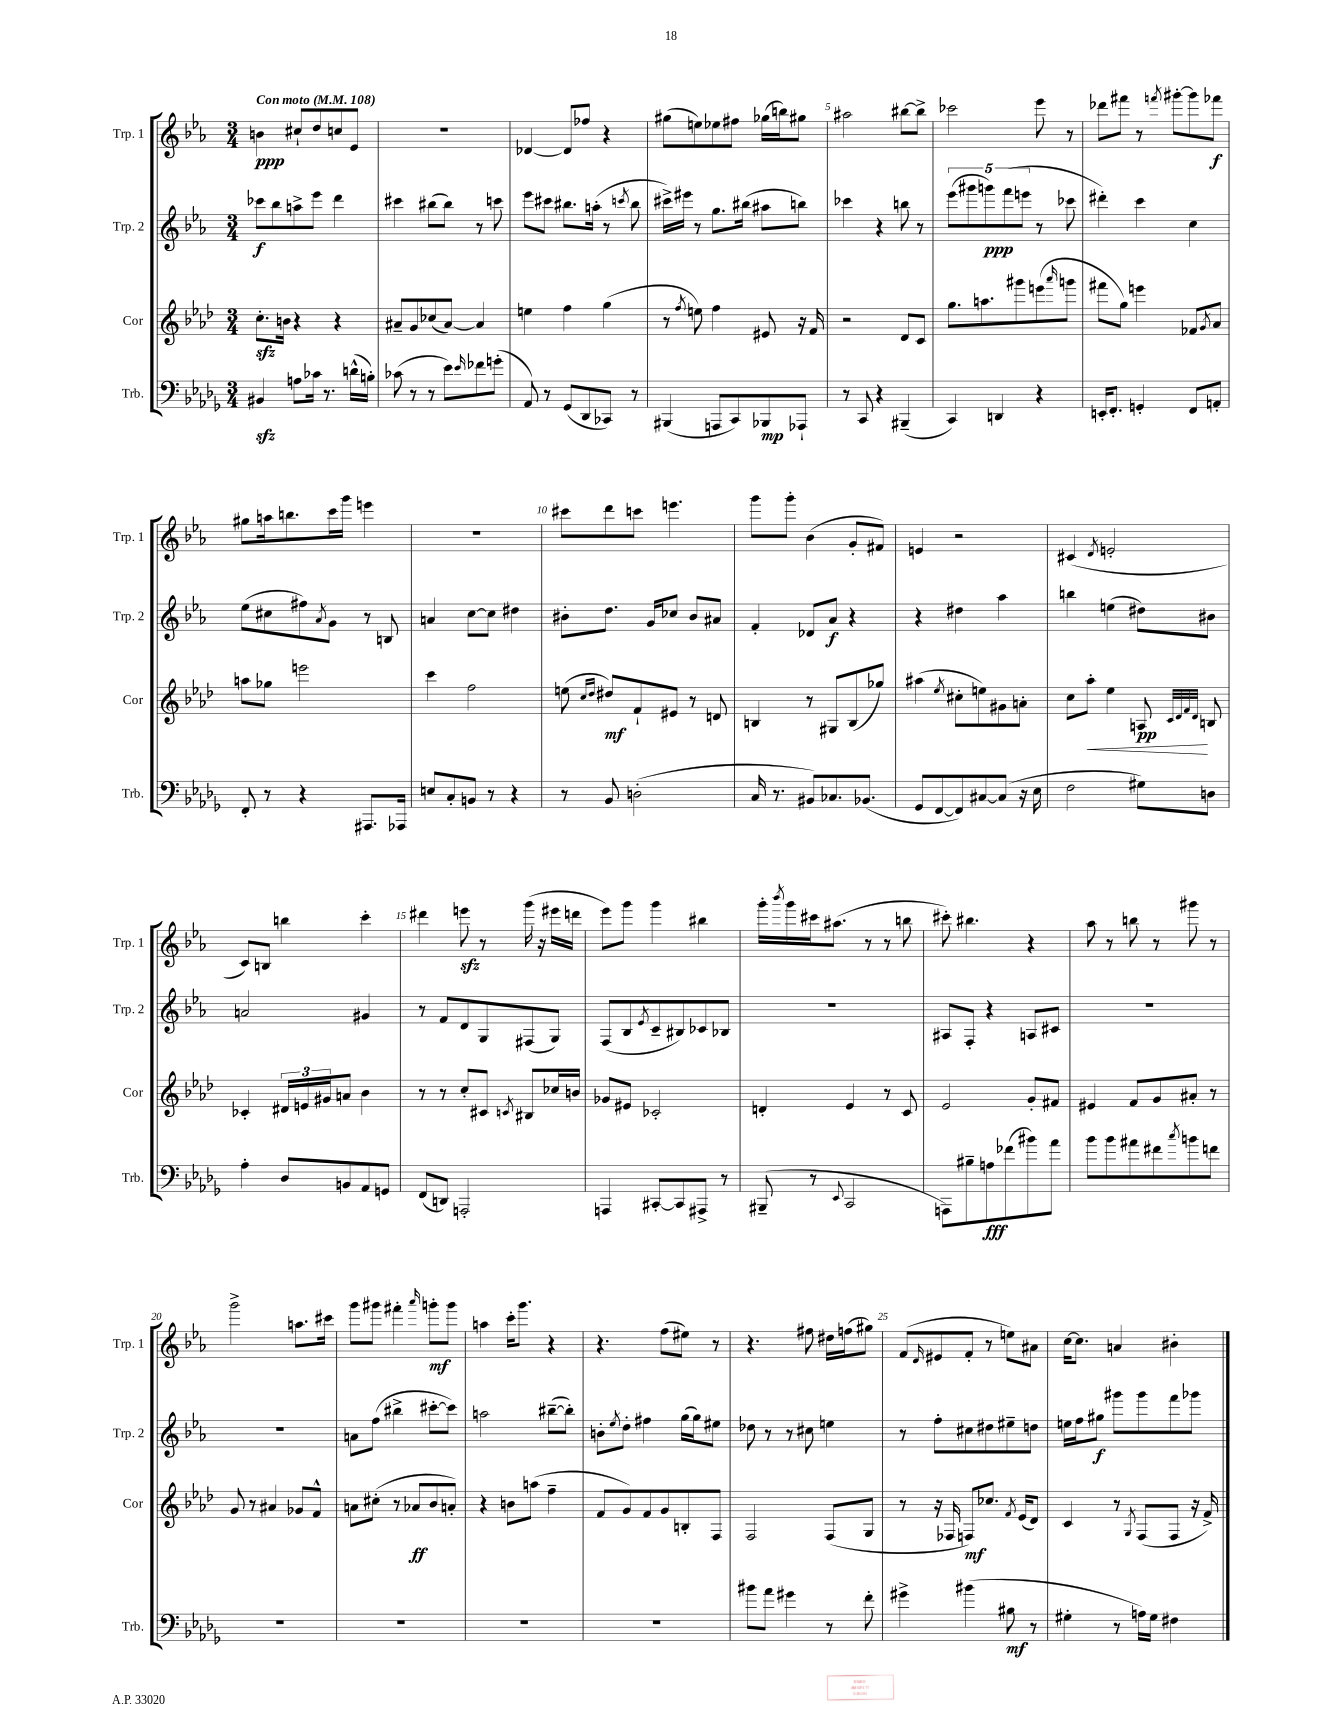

**kern	**dynam	**kern	**dynam	**kern	**dynam	**kern	**dynam
*part4	*part4	*part3	*part3	*part2	*part2	*part1	*part1
*staff4	*staff4	*staff3	*staff3	*staff2	*staff2	*staff1	*staff1
*I"Trb.	*	*I"Cor	*	*I"Trp. 2	*	*I"Trp. 1	*
*I'Trb.	*	*I'Cor	*	*I'Trp. 2	*	*I'Trp. 1	*
*clefF4	*	*clefG2	*	*clefG2	*	*clefG2	*
*k[b-e-a-d-g-]	*	*k[b-e-a-d-]	*	*k[b-e-a-]	*	*k[b-e-a-]	*
*M3/4	*	*M3/4	*	*M3/4	*	*M3/4	*
*MM108	*	*MM108	*	*MM108	*	*MM108	*
=1	=1	=1	=1	=1	=1	=1	=1
!	!	!	!	!	!	!LO:TX:a:B:t=Con moto	!
4BB#Xzz/	.	8.cczz'\L	.	8ccc-X\L	f	4bn\	ppp
.	.	.	.	8bb-\	.	.	.
.	.	16bn\Jk	.	.	.	.	.
8An\L	.	4r	.	8aan^\	.	8cc#X`/L	.
16c-X\Jk	.	.	.	8eee-\J	.	8dd/	.
8.r	.	.	.	.	.	.	.
.	.	4r	.	4ddd\	.	8ccn/	.
(16dn^^\LL	.	.	.	.	.	8e-/J	.
16Bn'\JJ)	.	.	.	.	.	.	.
=2	=2	=2	=2	=2	=2	=2	=2
(8c-X\	.	8a#X~/L	.	4ccc#X\	.	2.r	.
8r	.	8g/	.	.	.	.	.
8r	.	(8cc-X/	.	(8bb#X\L	.	.	.
8e-\L)	.	[8a#/J)	.	8bb#\J)	.	.	.
16qqe-/	.	.	.	.	.	.	.
8f-X\	.	4a#/]	.	8r	.	.	.
(8gn'\J	.	.	.	8cccn\	.	.	.
=3	=3	=3	=3	=3	=3	=3	=3
8AA-/)	.	4een\	.	8eee-\L	.	[4d-X/	.
8r	.	.	.	8ccc#X\J	.	.	.
(8GG-/L	.	4ff\	.	8.bb#X\L	.	8d-/L]	.
8DD-/	.	.	.	.	.	8ff-X/J	.
.	.	.	.	(16aan'\Jk	.	.	.
8CC-X/J)	.	(4gg\	.	8r	.	4r	.
.	.	.	.	8qcccn/	.	.	.
8r	.	.	.	8bb#\	.	.	.
=4	=4	=4	=4	=4	=4	=4	=4
(4BBB#X/	.	8r	.	16ccc#X^\LL)	.	(8gg#X\L	.
.	.	.	.	16eee#X\JJ	.	.	.
.	.	8qff/	.	.	.	.	.
.	.	8een\)	.	8r	.	8een\)	.
8AAAn/L	.	4ff\	.	8.gg\L	.	8ee-X\	.
8CC/)	.	.	.	.	.	8ff#X\J	.
.	.	.	.	(16bb#X\Jk	.	.	.
8BBB-X/	mp	8e#X/	.	8aa#X\L	.	(16gg-X\LL	.
.	.	.	.	.	.	16bbn\J)	.
8AAA-X`/J	.	16r	.	8bbn\J)	.	8gg#X\J	.
.	.	16f/	.	.	.	.	.
=5	=5	=5	=5	=5	=5	=5	=5
8r	.	2r	.	4ccc-X\	.	2aa#X\	.
8CC/	.	.	.	.	.	.	.
4r	.	.	.	4r	.	.	.
(4BBB#X~/	.	8d-/L	.	8bbn\	.	[8bb#X\L	.
.	.	8c/J	.	8r	.	8bb#^\J]	.
=6	=6	=6	=6	=6	=6	=6	=6
4CC/)	.	8.gg\L	.	(10eee-\L	.	2ccc-X\	.
.	.	.	.	10ggg#X\	.	.	.
.	.	8.aan\	.	.	.	.	.
.	.	.	.	10gggn\)	ppp	.	.
4DDn/	.	.	.	.	.	.	.
.	.	.	.	(10fff\	.	.	.
.	.	8ggg#X\	.	.	.	.	.
.	.	.	.	10eeen\J	.	.	.
4r	.	(8eeen\	.	8r	.	8eee-\	.
.	.	16qqaaa-/	.	.	.	.	.
.	.	8gggn\J	.	8ccc-X\	.	8r	.
=7	=7	=7	=7	=7	=7	=7	=7
16EEn'/KL	.	8fff#X\L	.	4ddd#X'\)	.	8ddd-X\L	.
8.FF'/J	.	.	.	.	.	.	.
.	.	8gg\J)	.	.	.	8fff#X\J	.
4GGn'/	.	4eeen\	.	4ccc\	.	8r	.
.	.	.	.	.	.	8qfffn/	.
.	.	.	.	.	.	[8ggg#X'\L	.
8FF/L	.	8f-X/L	.	4cc\	.	8ggg#\]	.
.	.	8qg/	.	.	.	.	.
8AAn'/J	.	8a-/J	.	.	.	8fff-X\J	f
!!LO:LB:g=z
=8	=8	=8	=8	=8	=8	=8	=8
8FF'/	.	8aan\L	.	(8ee-\L	.	8gg#X\L	.
8r	.	8gg-X\J	.	8cc#X\	.	16aan\k	.
.	.	.	.	.	.	8.bbn\	.
4r	.	2eeen\	.	8ff#X\)	.	.	.
.	.	.	.	8qa-/	.	.	.
.	.	.	.	8g\J	.	16ccc\L	.
.	.	.	.	.	.	16ggg\JJ	.
8.AAA#X/L	.	.	.	8r	.	4eeen\	.
.	.	.	.	8Bn/	.	.	.
16AAA-X/Jk	.	.	.	.	.	.	.
=9	=9	=9	=9	=9	=9	=9	=9
8En/L	.	4ccc\	.	4an/	.	2.r	.
8C'/	.	.	.	.	.	.	.
8BBn/J	.	2ff\	.	[8cc\L	.	.	.
8r	.	.	.	8cc\J]	.	.	.
4r	.	.	.	4dd#X\	.	.	.
=10	=10	=10	=10	=10	=10	=10	=10
8r	.	(8een\	.	8b#X'\L	.	8ccc#X\L	.
.	.	16qqcc/LL	.	.	.	.	.
.	.	16qqdd-/JJ	.	.	.	.	.
8BB-/	.	8dd#X/L)	mf	8.dd\J	.	8ddd\	.
(2Dn'\	.	8f`/	.	.	.	8cccn\J	.
.	.	.	.	16g/KL	.	.	.
.	.	8e#X/J	.	8cc-X/J	.	4.eeen\	.
.	.	8r	.	8b#/L	.	.	.
.	.	8dn/	.	8a#X/J	.	.	.
=11	=11	=11	=11	=11	=11	=11	=11
16C/	.	4Bn/	.	4f'/	.	8ggg\L	.
8.r	.	.	.	.	.	.	.
.	.	.	.	.	.	8ggg'\J	.
8BB#X/L)	.	8r	.	8d-X/L	.	(4b-\	.
8.C-X/	.	8G#X/L	.	8a-/J	f	.	.
.	.	(8B/	.	4r	.	8g'/L	.
(8.BB-X/J	.	.	.	.	.	.	.
.	.	8gg-X/J)	.	.	.	8f#X/J)	.
=12	=12	=12	=12	=12	=12	=12	=12
8GG-/L	.	(4aa#X\	.	4r	.	4en/	.
[8FF/	.	.	.	.	.	.	.
.	.	8qee-/	.	.	.	.	.
8FF/])	.	8cc#X'\L	.	4dd#X\	.	2r	.
[8C#X/	.	8een\)	.	.	.	.	.
(8C#/J]	.	8g#X\	.	4aa-\	.	.	.
16r	.	8an'\J	.	.	.	.	.
16E-\	.	.	.	.	.	.	.
=13	=13	=13	=13	=13	=13	=13	=13
2F\	.	8cc\L	.	4bbn\	.	(4c#X/	.
!	!	!	!LO:HP:b	!	!	!	!
.	.	8aa-'\J	<	.	.	.	.
.	.	.	.	.	.	8qd/	.
.	.	4ee-\	.	(4een\	.	2en'/	.
8G#X\L)	.	8An/	pp	8dd#X\L)	.	.	.
.	.	32qqc/LLL	.	.	.	.	.
.	.	32qqd-/	.	.	.	.	.
.	.	32qqf/	.	.	.	.	.
.	.	32qqd-/JJJ	.	.	.	.	.
8Dn\J	.	8Bn/	[	8b#X\J	.	.	.
!!LO:LB:g=z
=14	=14	=14	=14	=14	=14	=14	=14
4A-'\	.	4c-X'/	.	2an/	.	8c/L)	.
.	.	.	.	.	.	8Bn/J	.
8D-/L	.	24d#X/LL	.	.	.	4bbn\	.
.	.	24en/	.	.	.	.	.
.	.	24g#X/J	.	.	.	.	.
8BBn/	.	8an/J	.	.	.	.	.
8AA-/	.	4b-\	.	4g#X/	.	4ccc'\	.
8GGn/J	.	.	.	.	.	.	.
=15	=15	=15	=15	=15	=15	=15	=15
(8FF/L	.	8r	.	8r	.	4ddd#X\	.
8DDn/J)	.	8r	.	8f/L	.	.	.
2AAAn'/	.	8cc'/L	.	8d/	.	8eeenzz\	.
.	.	8c#X/J	.	8G/	.	8r	.
.	.	8qcn/	.	.	.	.	.
.	.	8B#X/L	.	(8F#X/	.	(16ggg\	.
.	.	.	.	.	.	16r	.
.	.	16cc-X/L	.	8G/J)	.	16eee#X\LL	.
.	.	16bn/JJ	.	.	.	16dddn\JJ	.
=16	=16	=16	=16	=16	=16	=16	=16
4AAAn/	.	8g-X/L	.	(8F/L	.	8eee-\L)	.
.	.	8e#X/J	.	8B-/	.	8ggg\J	.
.	.	.	.	8qe-/	.	.	.
[8CC#X'/L	.	2c-X'/	.	8c~/	.	4ggg\	.
8CC#/]	.	.	.	8B#X/)	.	.	.
8AAA#X^/J	.	.	.	8c-X/	.	4bb#X\	.
8r	.	.	.	8B-X/J	.	.	.
=17	=17	=17	=17	=17	=17	=17	=17
(8BBB#X~/	.	4dn'/	.	2.r	.	16ggg'\LL	.
.	.	.	.	.	.	8qbbb-/	.
.	.	.	.	.	.	16ggg\	.
8r	.	.	.	.	.	16ccc#X\J	.
.	.	.	.	.	.	(8.aa#X\J	.
8qqEE-/	.	.	.	.	.	.	.
2CC/	.	4e-/	.	.	.	.	.
.	.	.	.	.	.	8r	.
.	.	8r	.	.	.	8r	.
.	.	8c/	.	.	.	8bbn\	.
=18	=18	=18	=18	=18	=18	=18	=18
8AAAn\L)	.	2e-/	.	8A#X/L	.	8ccc#X'\)	.
8B#X~\	.	.	.	8F'/J	.	4.bb#X\	.
8An\	fff	.	.	4r	.	.	.
(8f-X\	.	.	.	.	.	.	.
8b#X\)	.	8g'/L	.	8An/L	.	4r	.
8a-\J	.	8f#X/J	.	8c#X/J	.	.	.
=19	=19	=19	=19	=19	=19	=19	=19
8b-\L	.	4e#X/	.	2.r	.	8aa-\	.
8b-\	.	.	.	.	.	8r	.
8a#X\	.	8f/L	.	.	.	8bbn\	.
8f#X\	.	8g/	.	.	.	8r	.
8qcc/	.	.	.	.	.	.	.
8bn\	.	8a#X'/J	.	.	.	8ggg#X\	.
8fn\J	.	8r	.	.	.	8r	.
!!LO:LB:g=z
=20	=20	=20	=20	=20	=20	=20	=20
2.r	.	8g/	.	2.r	.	2ggg^\	.
.	.	8r	.	.	.	.	.
.	.	4a#X/	.	.	.	.	.
.	.	8g-X/L	.	.	.	8.aan\L	.
.	.	8f^^/J	.	.	.	.	.
.	.	.	.	.	.	16ccc#X\Jk	.
=21	=21	=21	=21	=21	=21	=21	=21
2.r	.	8an\L	.	8an\L	.	8ggg\L	.
.	.	(8cc#X'\J	.	(8ff\J	.	8ggg#X\J	.
.	.	8r	.	4bb#X^\	.	4fff#X'\	.
.	.	8a-X/L	ff	.	.	.	.
.	.	.	.	.	.	16qqaaa-/	.
.	.	8b-/	.	[8ccc#X'\L	.	8gggn'\L	mf
.	.	8an'/J)	.	8ccc#\J])	.	8ggg\J	.
=22	=22	=22	=22	=22	=22	=22	=22
2.r	.	4r	.	2aan\	.	4aan\	.
.	.	8bn\L	.	.	.	16ccc'\KL	.
.	.	.	.	.	.	8.ggg\J	.
.	.	(8aan\J	.	.	.	.	.
.	.	4ff~\	.	([8bb#X~\L	.	4r	.
.	.	.	.	8bb#'\J])	.	.	.
=23	=23	=23	=23	=23	=23	=23	=23
2.r	.	8f/L	.	8bn'\L	.	4.r	.
.	.	.	.	8qee-/	.	.	.
.	.	8g/)	.	8dd'\J	.	.	.
.	.	8f/	.	4ff#X\	.	.	.
.	.	8g/	.	.	.	(8ff\L	.
.	.	8Bn'/	.	(16gg\LL	.	8ee#X\J)	.
.	.	.	.	16gg\J)	.	.	.
.	.	8F/J	.	8ee#X\J	.	8r	.
=24	=24	=24	=24	=24	=24	=24	=24
8b#X\L	.	2F/	.	8dd-X\	.	4.r	.
8a-\J	.	.	.	8r	.	.	.
4g#X\	.	.	.	8r	.	.	.
.	.	.	.	8cc#X\	.	8ff#X\	.
8r	.	(8F/L	.	4een\	.	16dd#X\LL	.
.	.	.	.	.	.	(16ffn\J	.
8f'\	.	8G/J	.	.	.	8gg#X\J)	.
=25	=25	=25	=25	=25	=25	=25	=25
4g#X^\	.	8r	.	8r	.	(8f/L	.
.	.	.	.	.	.	16qqd/	.
.	.	16r	.	8ff'\L	.	8e#X/	.
.	.	16F-X/	.	.	.	.	.
(4b#X\	.	8Fn/L)	mf	8cc#X\	.	8f'/J	.
.	.	8.cc-X/J	.	8dd#X\	.	8r	.
8B#X\	mf	.	.	8ee#X~\	.	8een\L)	.
.	.	8qf/	.	.	.	.	.
.	.	(16e-/KL	.	.	.	.	.
8r	.	8d-/J)	.	8ddn\J	.	8a#X\J	.
=26	=26	=26	=26	=26	=26	=26	=26
4G#X'\	.	4c/	.	16een\LL	.	[16cc\KL	.
.	.	.	.	16ff\J	.	8.cc\J]	.
.	.	.	.	8gg#X\J	f	.	.
8r	.	8r	.	8ggg#X\L	.	4an/	.
.	.	8qG/	.	.	.	.	.
16An\LL)	.	(8F/L	.	8ggg#\	.	.	.
16G#\JJ	.	.	.	.	.	.	.
4F#X\	.	8F/J	.	8fff\	.	4b#X'\	.
.	.	16r	.	8ggg-X\J	.	.	.
.	.	16f^/)	.	.	.	.	.
==	==	==	==	==	==	==	==
*-	*-	*-	*-	*-	*-	*-	*-
